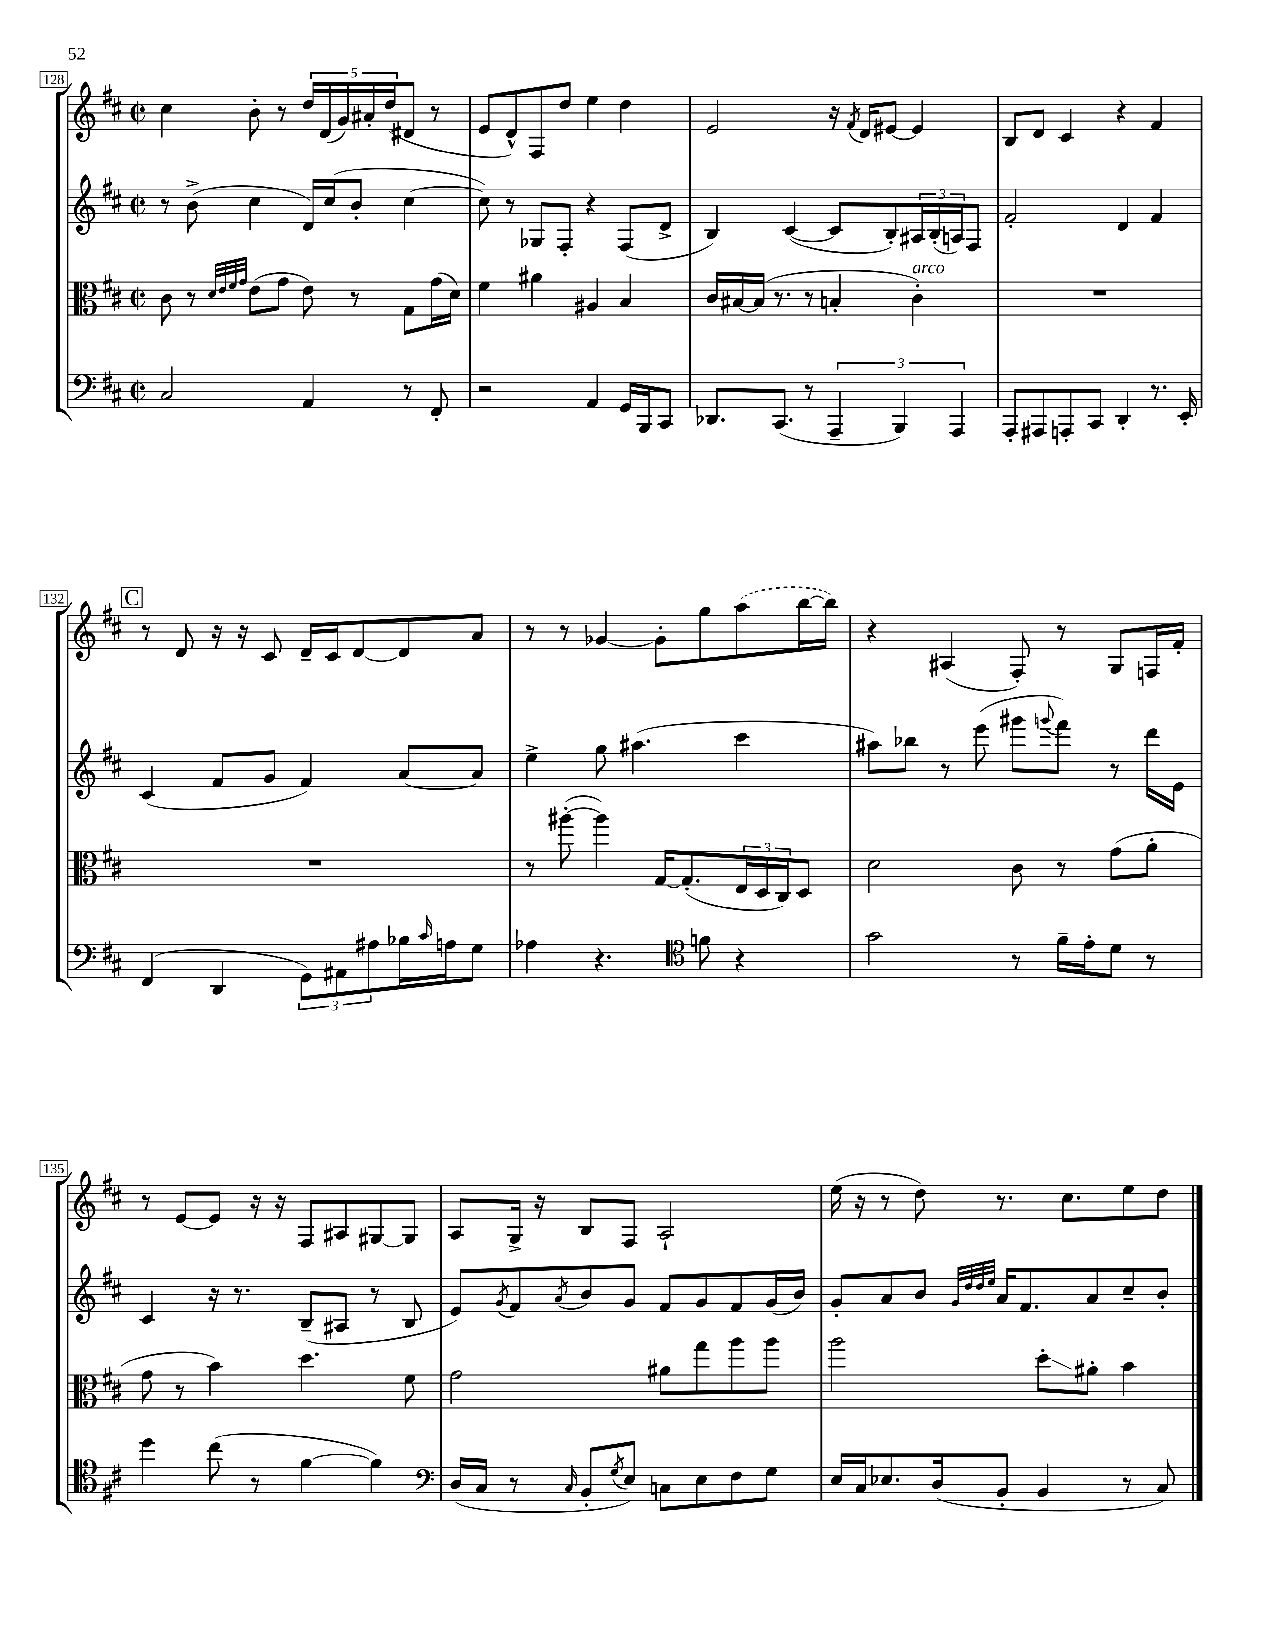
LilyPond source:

<<
\new StaffGroup <<
\new Staff = "s0" {
    \clef treble \key d \major \defaultTimeSignature \time 2/2
    cis''4 b'8-. r8 \tuplet 5/4 { d''16 d'16( g'16) ais'16-. d''16( } dis'8 r8 |
    e'8 d'8-^) fis8 d''8 e''4 d''4 |
    e'2 r16 \acciaccatura { fis'8 } d'16 eis'8~ eis'4 |
    b8 d'8 cis'4 r4 fis'4 |
    \mark \markup { \box "C" } r8 d'8 r16 r16 cis'8 d'16-- cis'16 d'8~ d'8 a'8 |
    r8 r8 ges'4~ ges'8-. g''8 \once \slurDashed a''8( b''16~ b''16) |
    r4 ais4( fis8-.) r8 g8 f16 fis'16-. |
    r8 e'8~ e'8 r16 r16 fis8 ais8 gis8~ gis8 |
    a8 g16-> r16 b8 fis8 a2-! |
    e''16( r16 r8 d''8) r8. cis''8. e''8 d''8 \bar "|." |
}
\new Staff = "s1" {
    \clef treble \key d \major \defaultTimeSignature \time 2/2
    r8 b'8->( cis''4 d'16) cis''16( b'8-. cis''4~ |
    cis''8) r8 ges8 fis8-. r4 fis8( d'8-> |
    b4) cis'4~( cis'8 b8-.) \tuplet 3/2 { ais16 b16-.( a16) } fis8 |
    fis'2-. d'4 fis'4 |
    \mark \markup { \box "C" } cis'4( fis'8 g'8 fis'4) a'8~ a'8 |
    e''4-> g''8 ais''4.( cis'''4 |
    ais''8) bes''8 r8 e'''8( gis'''8 \appoggiatura { g'''8 } fis'''8) r8 d'''16 e'16 |
    cis'4 r16 r8. b8--( ais8 r8 b8 |
    e'8) \acciaccatura { g'8 } fis'8 \acciaccatura { a'8 } b'8 g'8 fis'8 g'8 fis'8 g'16( b'16) |
    g'8-. a'8 b'8 \grace { g'32 d''32 d''32 e''32 } a'16 fis'8. a'8 cis''8-- b'8-. \bar "|." |
}
\new Staff = "s2" {
    \clef alto \key d \major \defaultTimeSignature \time 2/2
    cis'8 r8 \grace { d'32 e'32 fis'32 g'32 } e'8( g'8 e'8) r8 g8 g'16( d'16) |
    fis'4 ais'4 ais4 b4 |
    cis'16 bis16~ bis16( r8. r8 b4-. cis'4-.^\markup { \italic "arco" }) |
    R1 |
    \mark \markup { \box "C" } R1 |
    r8 ais''8~-.( ais''4) g16~ g8.-.( \tuplet 3/2 { e16 d16 cis16) } d8 |
    d'2 cis'8 r8 g'8( a'8-. |
    g'8 r8 b'4) d''4. fis'8 |
    g'2 ais'8 g''8 a''8 a''8 |
    a''2 d''8-.\glissando ais'8-. b'4 \bar "|." |
}
\new Staff = "s3" {
    \clef bass \key d \major \defaultTimeSignature \time 2/2
    cis2 a,4 r8 fis,8-. |
    r2 a,4 g,16 b,,16 cis,8 |
    des,8. cis,8.( r8 \tuplet 3/2 { a,,4-- b,,4) a,,4 } |
    a,,8-. ais,,8 a,,8-. cis,8 d,4-. r8. e,16-. |
    \mark \markup { \box "C" } fis,4( d,4 \tuplet 3/2 { g,8) ais,8 ais8 } bes16 \grace { cis'16 } a16 g8 |
    aes4 r4. \clef tenor f'8 r4 |
    g'2 r8 fis'16-- e'16-. d'8 r8 |
    d''4 cis''8( r8 fis'4~ fis'4) |
    \clef bass d16( cis16 r8 \grace { cis16 } b,8-. \acciaccatura { g8 } e8) c8 e8 fis8 g8 |
    e16 cis16 ees8. d16( b,8-. b,4 r8 cis8) \bar "|." |
}
>>
>>
\layout { \context { \Score currentBarNumber = #128 \override BarNumber.stencil = #(make-stencil-boxer 0.1 0.3 ly:text-interface::print) } }
